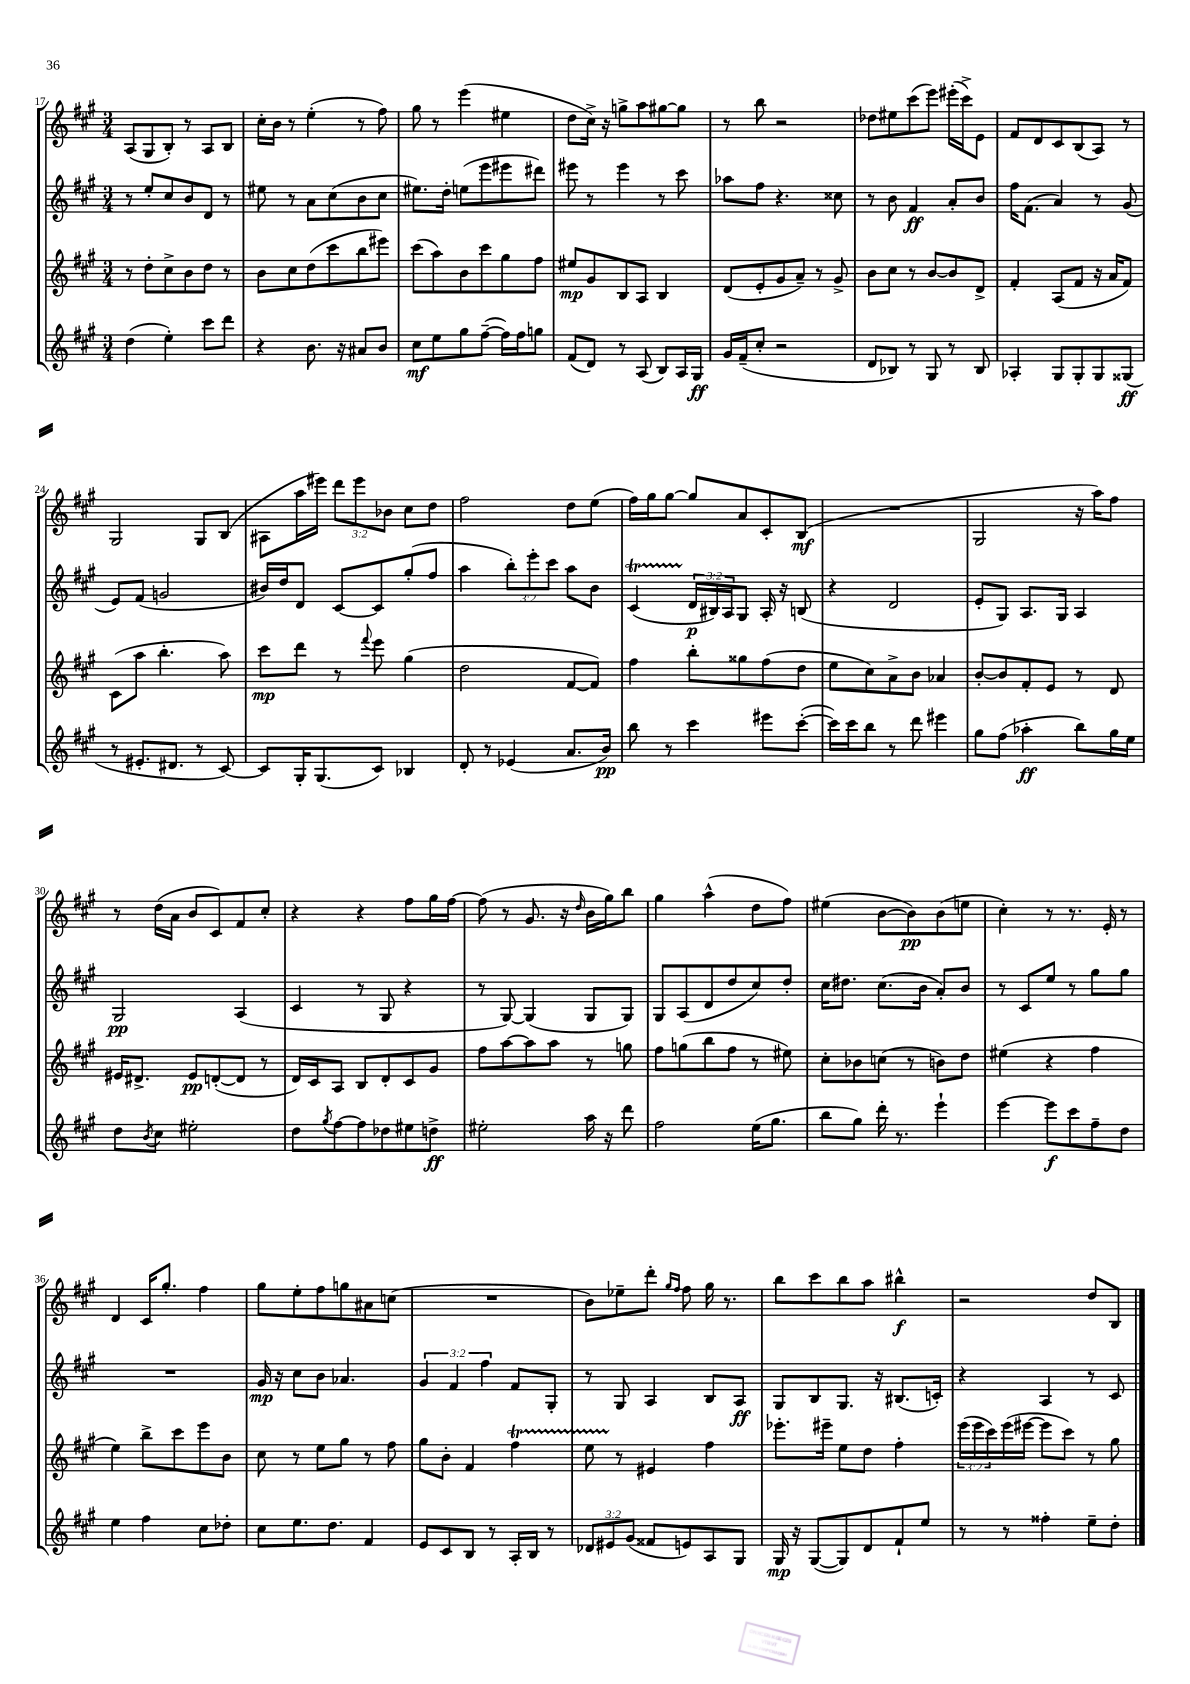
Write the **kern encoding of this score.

**kern	**kern	**kern	**kern
*staff4	*staff3	*staff2	*staff1
*clefG2	*clefG2	*clefG2	*clefG2
*k[f#c#g#]	*k[f#c#g#]	*k[f#c#g#]	*k[f#c#g#]
*M3/4	*M3/4	*M3/4	*M3/4
(4dd	8r	8r	(8A
.	8dd'	8ee'	8G#
4ee')	8cc#^	8cc#	8B')
.	8b	8b	8r
8ccc#	8dd	8d	8A
8ddd	8r	8r	8B
=	=	=	=
4r	8b	8ee#	16cc#'
.	.	.	16b
.	8cc#	8r	8r
8.b	(8dd	8a	(4ee'
.	8ccc#	(8cc#	.
16r	.	.	.
8a#	8bb	8b	8r
8b	8eee#)	8cc#	8ff#)
=	=	=	=
8cc#	(8ccc#	8.ee#)	8gg#
8ee	8aa)	.	8r
.	.	16dd'	.
8gg#	8b	(8ee	(4eee
([8ff#~	8ccc#	8eee	.
16ff#])	8gg#	8eee#	4ee#
16ff#	.	.	.
8gg	8ff#	8ddd#)	.
=	=	=	=
(8f#	8ee#	8eee#	8dd
8d)	8g#	8r	16cc#^)
.	.	.	16r
8r	8B	4eee#	8gg^
(8A	8A	.	8aa
8B)	4B	8r	[8gg#
16A	.	8ccc#	8gg#]
16G#	.	.	.
=	=	=	=
16g#	(8d	8aa-	8r
(16f#~	.	.	.
8cc#'	8e'	8ff#	8bb
2r	8g#	4.r	2r
.	8a~)	.	.
.	8r	.	.
.	8g#^	8cc##	.
=	=	=	=
8d	8b	8r	8dd-
8B-)	8cc#	8b	8ee#
8r	8r	4f#	(8ccc#
8G#	[8b	.	8eee)
8r	8b]	8a'	(16eee#'
.	.	.	16ccc#^)
8B-	8d^	8b	8e
=	=	=	=
4A-'	4f#'	16ff#	8f#
.	.	(8.f#	.
.	.	.	8d
8G#	(8A	4a)	8c#
8G#'	8f#	.	(8B
8G#	16r	8r	8A)
.	16a	.	.
(8G##	8f#)	(8g#	8r
=	=	=	=
8r	(8c#	8e)	2G#
8.e#'	8aa	(8f#	.
.	4.bb'	2g	.
8.d#	.	.	.
8r	.	.	8G#
[8c#)	8aa)	.	(8B
=	=	=	=
8c#]	8ccc#	16b#)	8A#
.	.	16dd	.
16G#'	8ddd	8d	16aa
(8.G#	.	.	16eee#)
.	8r	[8c#	12ddd
.	.	.	12eee#
.	8qqfff#	.	.
8c#)	8eee	8c#]	.
.	.	.	12b-
4B-	(4gg#	(8gg#'	8cc#
.	.	8ff#	8dd
=	=	=	=
8d'	2dd	4aa	2ff#
8r	.	.	.
(4e-	.	12bb')	.
.	.	12eee'	.
.	.	12ccc#	.
8.a	[8f#	8aa	8dd
.	8f#])	8b	(8ee
16b)	.	.	.
=	=	=	=
8bb	4ff#	(4c#	16ff#)
.	.	.	16gg#
8r	.	.	[8gg#
4ccc#	8bb'	24d	8gg#]
.	.	24B#)	.
.	.	24A	.
.	8gg##	8G#	8a
8eee#	(8ff#	16A'	8c#'
.	.	16r	.
([8ccc#'	8dd	(8B	(8B
=	=	=	=
16ccc#])	8ee	4r	2.r
16ccc#	.	.	.
8bb	8cc#)	.	.
8r	8a^	2d	.
8ddd	8b	.	.
4eee#	4a-	.	.
=	=	=	=
8gg#	[8b'	8e'	2G#
(8ff#	8b]	8G#)	.
4aa-'	8f#'	8.A	.
.	8e	.	.
.	.	16G#	.
8bb)	8r	4A	16r
.	.	.	16aa)
16gg#	8d	.	8ff#
16ee	.	.	.
=	=	=	=
8dd	16e#	2G#	8r
.	8.d#^	.	.
8qb	.	.	.
8cc#	.	.	(16dd
.	.	.	16a
2ee#'	8e#	.	8b
.	([8d'	.	8c#)
.	8d]	(4A	8f#
.	8r	.	8cc#'
=	=	=	=
8dd	16d)	4c#	4r
.	16c#	.	.
8qgg#	.	.	.
[8ff#	8A	.	.
8ff#]	8B	8r	4r
8dd-	8d'	8G#	.
8ee#	8c#	4r	8ff#
8dd^	8g#	.	16gg#
.	.	.	[16ff#
=	=	=	=
2ee#'	8ff#	8r	(8ff#]
.	[8aa	[8G#)	8r
.	8aa]	(4G#]	8.g#
.	8aa	.	.
.	.	.	16r
.	.	.	16qqdd
16aa	8r	8G#	16b
16r	.	.	16gg#)
8ddd	8gg	8G#)	8bb
=	=	=	=
2ff#	8ff#	8G#	4gg#
.	(8gg	(8A	.
.	8bb	8d	(4aa^^
.	8ff#	8dd	.
(16ee	8r	8cc#)	8dd
8.gg#	.	.	.
.	8ee#)	8dd'	8ff#)
=	=	=	=
8bb	8cc#'	16cc#	(4ee#
.	.	8.dd#	.
8gg#)	8b-	.	.
16ddd'	(8cc	(8.cc#	[8b
8.r	.	.	.
.	8r	.	8b])
.	.	16b	.
4eee`	8b)	8a')	(8b
.	8dd	8b	8ee
=	=	=	=
[4eee	(4ee#	8r	4cc#')
.	.	8c#	.
8eee]	4r	8ee	8r
8ccc#	.	8r	8.r
8ff#~	4ff#	8gg#	.
.	.	.	16e'
8dd	.	8gg#	8r
=	=	=	=
4ee	4ee)	2.r	4d
4ff#	8bb^	.	16c#
.	.	.	8.gg#'
.	8ccc#	.	.
8cc#	8eee	.	4ff#
8dd-'	8b	.	.
=	=	=	=
8cc#	8cc#	16g#	8gg#
.	.	16r	.
8.ee	8r	8cc#	8ee'
.	8ee	8b	8ff#
8.dd	.	.	.
.	8gg#	4.a-	8gg
4f#	8r	.	8a#
.	8ff#	.	(8cc
=	=	=	=
8e	8gg#	6g#	2.r
8c#	8b'	.	.
.	.	6f#	.
8B	4f#	.	.
.	.	6ff#	.
8r	.	.	.
16A'	4ff#	8f#	.
16B	.	.	.
8r	.	8G#'	.
=	=	=	=
12d-	8ee	8r	8b)
12e#	.	.	.
.	8r	8G#	8ee-~
(12g#	.	.	.
8f##	4e#	4A	8ddd'
.	.	.	16qqgg#
.	.	.	16qqff#
8e)	.	.	8ff#
8A	4ff#	8B	16gg#
.	.	.	8.r
8G#	.	8A	.
=	=	=	=
16G#	8.eee-'	8G#	8bb
16r	.	.	.
([8G#	.	8B	8ccc#
.	16eee#~	.	.
8G#])	8ee	8.G#	8bb
8d	8dd	.	8aa
.	.	16r	.
8f#`	4ff#'	(8.B#	4bb#^^
8ee	.	.	.
.	.	16c')	.
=	=	=	=
8r	(24eee	4r	2r
.	24eee	.	.
.	24ccc#)	.	.
8r	(16eee	.	.
.	[16eee#	.	.
4ff##'	8eee#]	4A	.
.	8ccc#)	.	.
8ee~	8r	8r	8dd
8dd'	8gg#	8c#	8B
==	==	==	==
*-	*-	*-	*-
